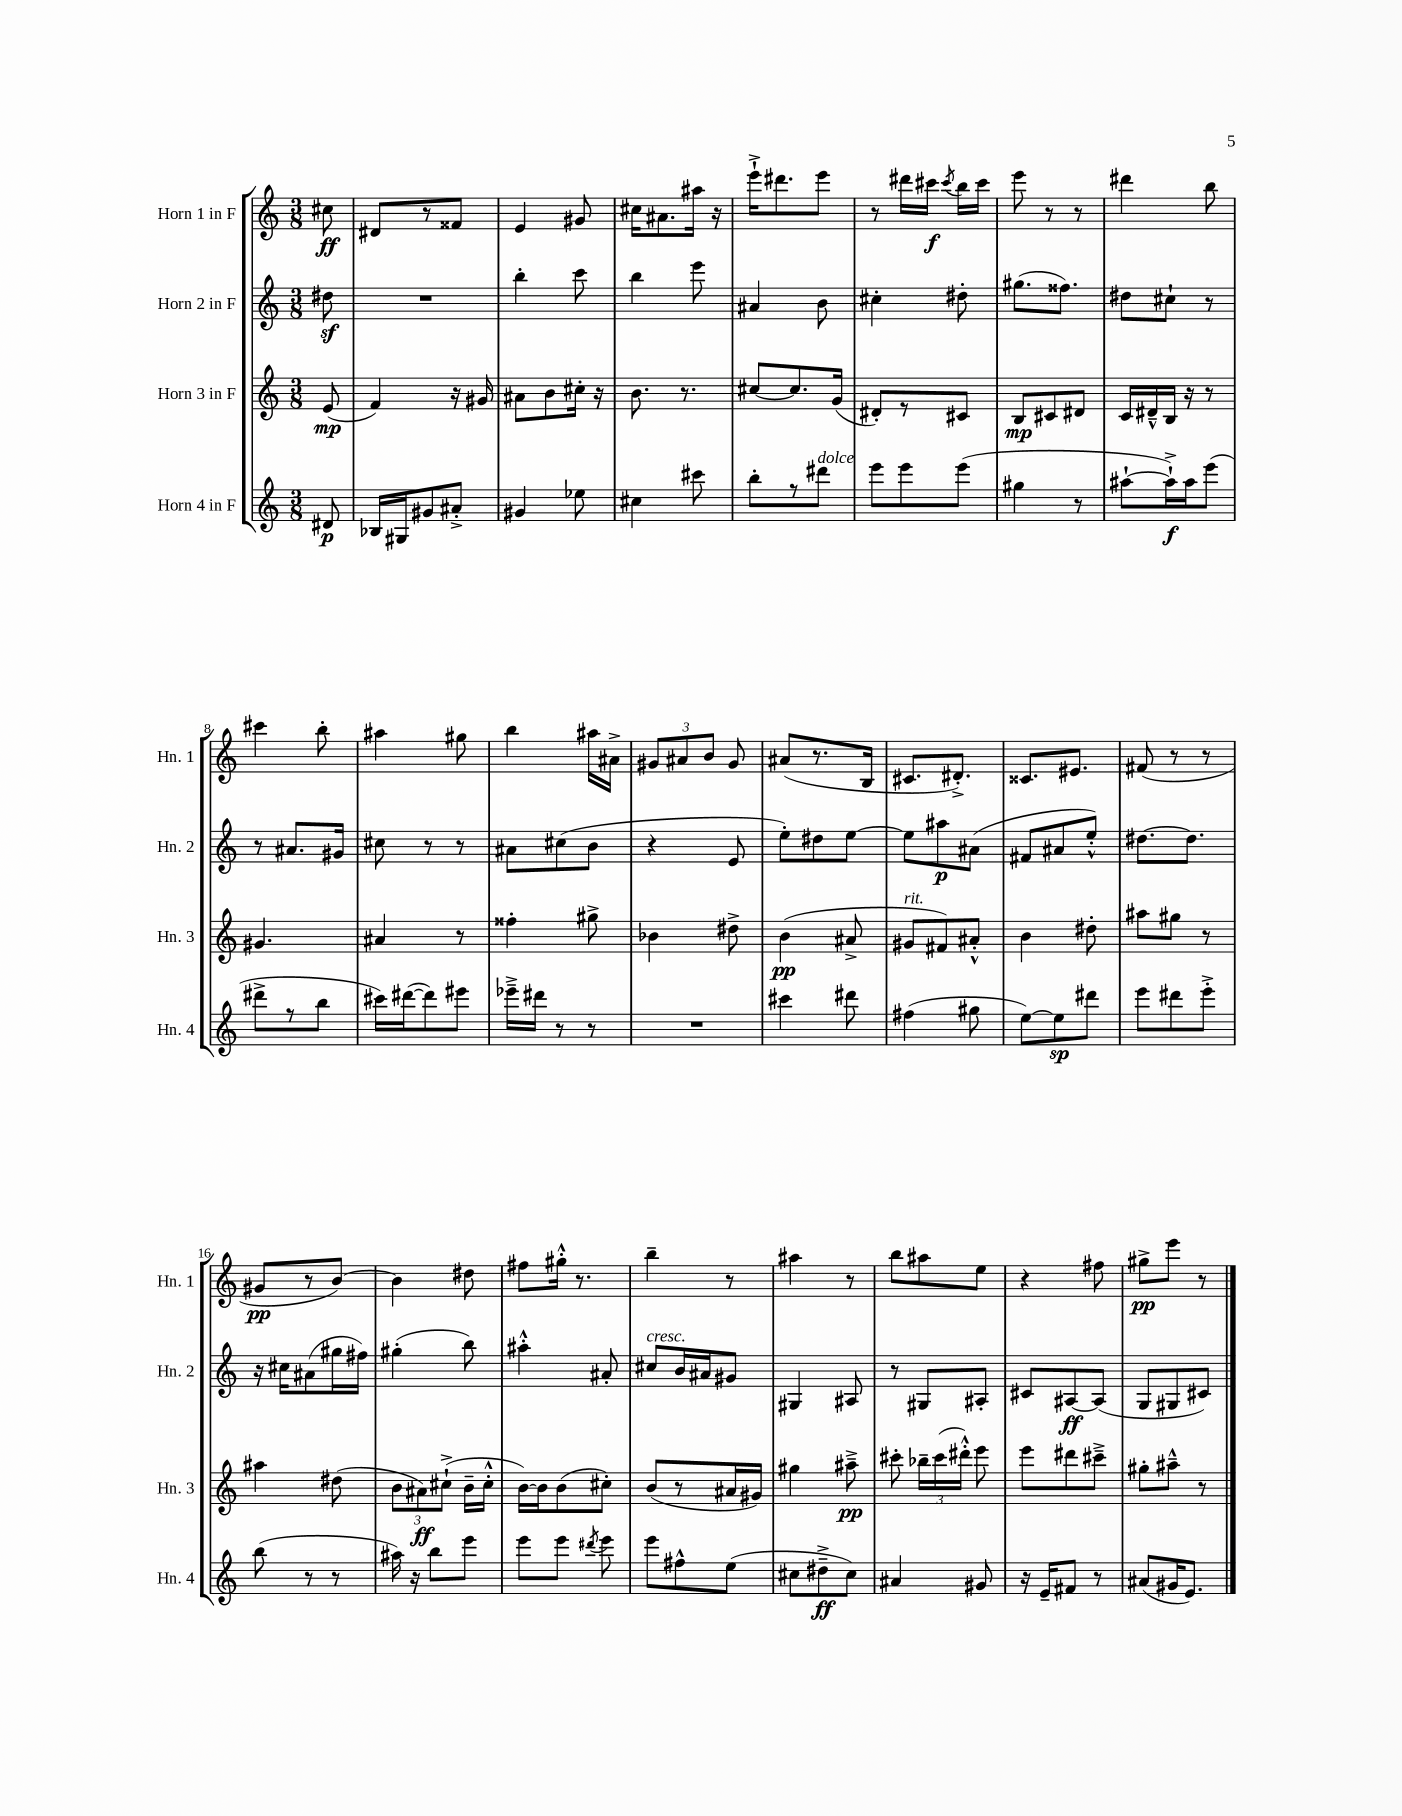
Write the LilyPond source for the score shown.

<<
\new StaffGroup <<
\new Staff = "s0" \with { instrumentName = "Horn 1 in F" shortInstrumentName = "Hn. 1" } {
    \clef treble \key c \major \numericTimeSignature \time 3/8 \partial 8
    \autoBeamOff cis''8\ff |
    dis'8[ r8 fisis'8] |
    e'4 gis'8 |
    cis''16[ ais'8. ais''16] r16 |
    e'''16[-!-> dis'''8. e'''8] |
    r8 dis'''16[ cis'''16]\f \acciaccatura { cis'''8 } b''16[ cis'''16] |
    e'''8 r8 r8 |
    dis'''4 b''8 |
    cis'''4 b''8-. |
    ais''4 gis''8 |
    b''4 ais''16[ ais'16]-> |
    \tuplet 3/2 { gis'8[ ais'8 b'8] } gis'8 |
    ais'8[( r8. b16] |
    cis'8.[ dis'8.]-.->) |
    cisis'8.[ eis'8.] |
    fis'8( r8 r8 |
    gis'8[\pp r8 b'8]~) |
    b'4 dis''8 |
    fis''8[ gis''16]-.-^ r8. |
    b''4-- r8 |
    ais''4 r8 |
    b''8[ ais''8 e''8] |
    r4 fis''8 |
    gis''8[->\pp e'''8] r8 \bar "|." |
}
\new Staff = "s1" \with { instrumentName = "Horn 2 in F" shortInstrumentName = "Hn. 2" } {
    \clef treble \key c \major \numericTimeSignature \time 3/8 \partial 8
    \autoBeamOff dis''8\sf |
    R4. |
    b''4-. c'''8 |
    b''4 e'''8 |
    ais'4 b'8 |
    cis''4-. dis''8-. |
    gis''8.[( fisis''8.]) |
    dis''8[ cis''8]-! r8 |
    r8 ais'8.[ gis'16] |
    cis''8 r8 r8 |
    ais'8[ cis''8( b'8] |
    r4 e'8 |
    e''8[-.) dis''8 e''8]~ |
    e''8[ ais''8\p ais'8]( |
    fis'8[ ais'8 e''8]-.-^) |
    dis''8.[~ dis''8.] |
    r16 cis''16[ ais'8( gis''16 fis''16]) |
    gis''4-.( b''8) |
    ais''4-.-^ ais'8-. |
    cis''8[^\markup { \italic "cresc." } b'16 ais'16 gis'8] |
    gis4 ais8 |
    r8 gis8[ ais8]-. |
    cis'8[ ais8~\ff ais8]( |
    g8[ gis8 cis'8]) \bar "|." |
}
\new Staff = "s2" \with { instrumentName = "Horn 3 in F" shortInstrumentName = "Hn. 3" } {
    \clef treble \key c \major \numericTimeSignature \time 3/8 \partial 8
    \autoBeamOff e'8\mp( |
    f'4) r16 gis'16 |
    ais'8[ b'8 cis''16]-. r16 |
    b'8. r8. |
    cis''8[~ cis''8. g'16]( |
    dis'8[-.) r8 cis'8] |
    b8[\mp cis'8 dis'8] |
    c'16[ dis'16---^ b16] r16 r8 |
    gis'4. |
    ais'4 r8 |
    fisis''4-. gis''8-> |
    bes'4 dis''8-> |
    b'4\pp( ais'8-> |
    gis'8[^\markup { \italic "rit." } fis'8) ais'8]-.-^ |
    b'4 dis''8-. |
    ais''8[ gis''8] r8 |
    ais''4 dis''8( |
    \tuplet 3/2 { b'8[ ais'8\ff) cis''8]-!->( } b'16[-- cis''16]-.-^ |
    b'16[~) b'16 b'8( cis''8]-.) |
    b'8[( r8 ais'16 gis'16]) |
    gis''4 ais''8--->\pp |
    cis'''8-. \tuplet 3/2 { bes''16[-- cis'''16( dis'''16]-.-^) } e'''8 |
    e'''8[ dis'''8 cis'''8]---> |
    gis''8[-. ais''8]---^ r8 \bar "|." |
}
\new Staff = "s3" \with { instrumentName = "Horn 4 in F" shortInstrumentName = "Hn. 4" } {
    \clef treble \key c \major \numericTimeSignature \time 3/8 \partial 8
    \autoBeamOff dis'8\p |
    bes16[ gis16 gis'8 ais'8]-.-> |
    gis'4 ees''8 |
    cis''4 cis'''8 |
    b''8[-. r8 dis'''8]^\markup { \italic "dolce" } |
    e'''8[ e'''8 e'''8]( |
    gis''4 r8 |
    ais''8[~-! ais''16-!->\f) ais''16 e'''8]( |
    dis'''8[-> r8 b''8] |
    cis'''16[) dis'''16~( dis'''8) eis'''8] |
    ees'''16[---> dis'''16] r8 r8 |
    R4. |
    cis'''4 dis'''8 |
    fis''4( gis''8 |
    e''8[~) e''8\sp dis'''8] |
    e'''8[ dis'''8 e'''8]-.-> |
    b''8( r8 r8 |
    ais''16) r16 b''8[ e'''8] |
    e'''8[ e'''8] \acciaccatura { dis'''8 } e'''8 |
    e'''8[ fis''8-^ e''8]( |
    cis''8[ dis''8--->\ff cis''8]) |
    ais'4 gis'8 |
    r16 e'16[-- fis'8] r8 |
    ais'8[( gis'16 e'8.]) \bar "|." |
}
>>
>>
